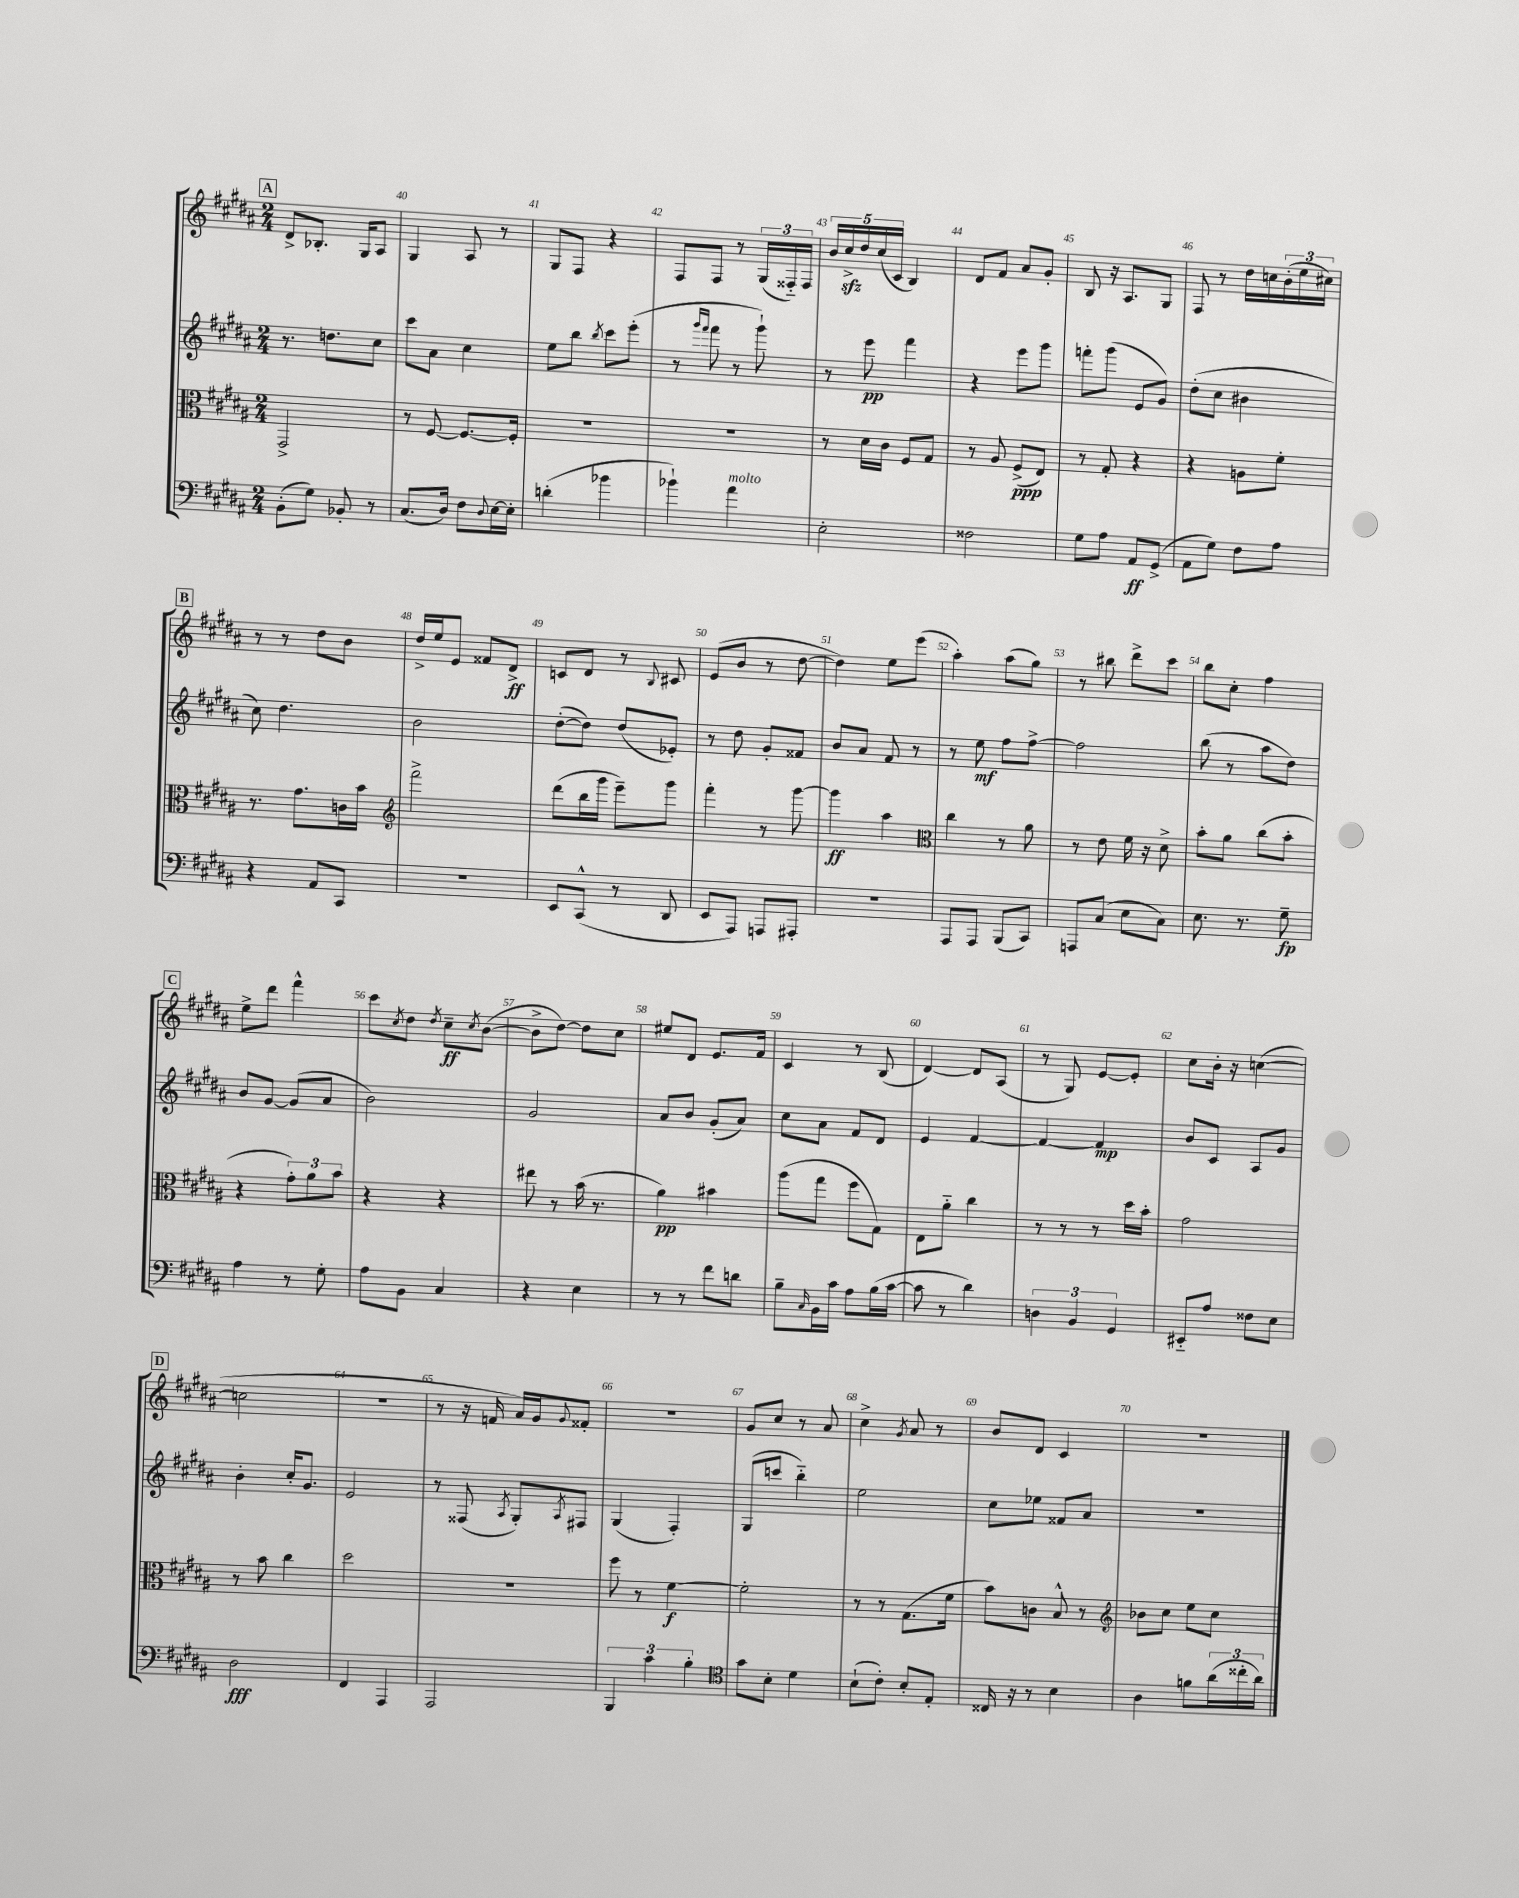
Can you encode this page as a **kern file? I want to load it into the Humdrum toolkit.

**kern	**kern	**kern	**kern
*staff4	*staff3	*staff2	*staff1
*clefF4	*clefC3	*clefG2	*clefG2
*k[f#c#g#d#a#]	*k[f#c#g#d#a#]	*k[f#c#g#d#a#]	*k[f#c#g#d#a#]
*M2/4	*M2/4	*M2/4	*M2/4
(8BB'	2GG#^	8.r	8d#^
8G#)	.	.	8.B-'
.	.	8.dd	.
8BB-'	.	.	.
.	.	.	16G#
8r	.	8cc#	8A#
=	=	=	=
(8.C#	8r	8ccc#	4G#
.	[8F#	8a#	.
16D#)	.	.	.
8F#	8.F#_	4cc#	8A#
8qqD#	.	.	.
[16E	.	.	8r
16E']	16F#']	.	.
=	=	=	=
(4d'	2r	8ee	8G#
.	.	8bb	8F#
.	.	8qbb	.
4b-	.	8ccc#	4r
.	.	(8eee'	.
=	=	=	=
4b-`)	2r	8r	8F#
.	.	16qqggg#	.
.	.	16qqfff#	.
.	.	8fff#	8F#
4a#	.	8r	8r
.	.	8ggg#`)	(24G#
.	.	.	24F##'~)
.	.	.	24F##
=	=	=	=
2E'	8r	8r	20b
.	.	.	20cc#^
.	.	.	20dd#
.	16d#	8eee	.
.	.	.	(20cc#
.	16c#	.	.
.	.	.	20c#
.	8F#	4fff#	4B)
.	8G#	.	.
=	=	=	=
2F##	8r	4r	8d#
.	8A#	.	8f#
.	(8F#^	8eee	8a#
.	8E)	8ggg#	8g#'
=	=	=	=
8G#	8r	8fff'	8B
8A#	8G#'	(8ggg#	16r
.	.	.	8.A#
8AA#	4r	8e	.
(8GG#^	.	8g#)	8G#
=	=	=	=
8AA#	4r	(8dd#'	8F#
8G#)	.	8cc#	8r
8F#	8A	4b#	16dd#
.	.	.	16cc
8A#	8f#'	.	(24b'
.	.	.	24ee
.	.	.	24cc#)
=	=	=	=
4r	8.r	8cc#)	8r
.	.	4.dd#	8r
.	8.g#	.	.
8AA#	.	.	8dd#
8CC#	16c	.	8b
.	16b	.	.
=	=	=	=
*	*clefG2	*	*
2r	2fff#^	2b	16dd#^
.	.	.	16ee
.	.	.	8e
.	.	.	8f##
.	.	.	8d#^
=	=	=	=
8EE	(8ddd#	([8dd#'	8c
(8CC#^^	16bb	8dd#])	8d#
.	16ggg#	.	.
8r	8eee~)	(8dd#	8r
.	.	.	8qqB
8DD#	8ggg#	8e-')	8c#
=	=	=	=
8EE	4fff#'	8r	(8e
8AAA#)	.	8dd#	8b
8AAA	8r	8g#'	8r
8AAA#'	[8ggg#	8f##	[8dd#
=	=	=	=
2r	4ggg#]	8b	4dd#])
.	.	8a#	.
.	4aa#	8f#	8ee
.	.	8r	(8eee
=	=	=	=
*	*clefC3	*	*
8AAA#	4cc#	8r	4aa#')
8AAA#	.	8ee	.
(8BBB	8r	8ff#	(8aa#
8CC#)	8a#	[8ff#^	8gg#)
=	=	=	=
8AAA	8r	2ff#]	8r
(8C#	8e	.	8bb#
8E	16f#	.	8ddd#^
.	16r	.	.
8C#)	8d#^	.	8ccc#
=	=	=	=
8.E	8b'	(8bb	8bb
.	8a#	8r	8cc#'
8.r	.	.	.
.	(8cc#	8aa#	4ff#
8G#~	8b'	8dd#)	.
=	=	=	=
4A#	4r	8b	8ee^
.	.	[8g#	8ddd#
8r	12g#')	(8g#]	4fff#^^
.	12a#	.	.
8G#'	.	8a#	.
.	12b	.	.
=	=	=	=
8A#	4r	2b)	8ccc#
.	.	.	8qcc#
8BB	.	.	8dd#
.	.	.	8qdd#
4C#	4r	.	8cc#~
.	.	.	8qcc#
.	.	.	([8b
=	=	=	=
4r	8ee#	2g#	8b^]
.	8r	.	[8dd#)
4E	(16b	.	8dd#]
.	8.r	.	.
.	.	.	8cc#
=	=	=	=
8r	4a#)	8a#	8ee#
8r	.	8b	8d#
8f#	4b#	(8g#'	8.e
8d	.	8a#)	.
.	.	.	16f#
=	=	=	=
8B~	(8aa#	8cc#	4c#
16qqC#	.	.	.
16BB	8gg#	8a#	.
16c#	.	.	.
8A#	8ff#	8f#	8r
(16B	8G#)	8d#	(8B
[16c#	.	.	.
=	=	=	=
8c#]	8E	4e	[4d#)
8r	8a#'~	.	.
4d#)	4cc#	[4f#	8d#]
.	.	.	(8A#
=	=	=	=
6D	8r	4f#_	8r
.	8r	.	8G#)
6BB	.	.	.
.	8r	4f#]	[8e
6GG#	.	.	.
.	16dd#	.	8e']
.	16b'	.	.
=	=	=	=
8EE#'~	2g#	8b	8cc#
8A#	.	8c#	16b'
.	.	.	16r
8F##	.	8A#	([4cc
8E	.	8g#	.
=	=	=	=
2D#	8r	4b'	2cc]
.	8b	.	.
.	4cc#	16cc#'	.
.	.	8.g#	.
=	=	=	=
4FF#	2dd#	2e	2r
4AAA#	.	.	.
=	=	=	=
2AAA#	2r	8r	8r
.	.	(8F##	16r
.	.	.	16f
.	.	8qA#	.
.	.	8G#')	16a#)
.	.	.	16g#
.	.	8qA#	8qqg#
.	.	8F#	8f##'
=	=	=	=
6BBB	8ff#	(4G#	2r
.	8r	.	.
6c#	.	.	.
.	[4f#	4F#')	.
6B'	.	.	.
=	=	=	=
*clefC4	*	*	*
8g#	2f#']	(8G#	8g#
8B'	.	8ccc	8cc#
4d#	.	4bb'~)	8r
.	.	.	8a#
=	=	=	=
(8B`	8r	2ee	4cc#^
8c#')	8r	.	.
.	.	.	8qg#
8B'	(8.G#	.	8a#
8E'	.	.	8r
.	16f#	.	.
=	=	=	=
16C##	8b)	8cc#	8b
16r	.	.	.
8r	8c	8ee-	8d#
4B	8B^^	8f##	4c#
.	8r	8a#	.
=	=	=	=
*	*clefG2	*	*
4A#	8b-	2r	2r
.	8cc#	.	.
8f	8ee	.	.
(24a#	8cc#	.	.
24cc##'	.	.	.
24a#)	.	.	.
==	==	==	==
*-	*-	*-	*-
